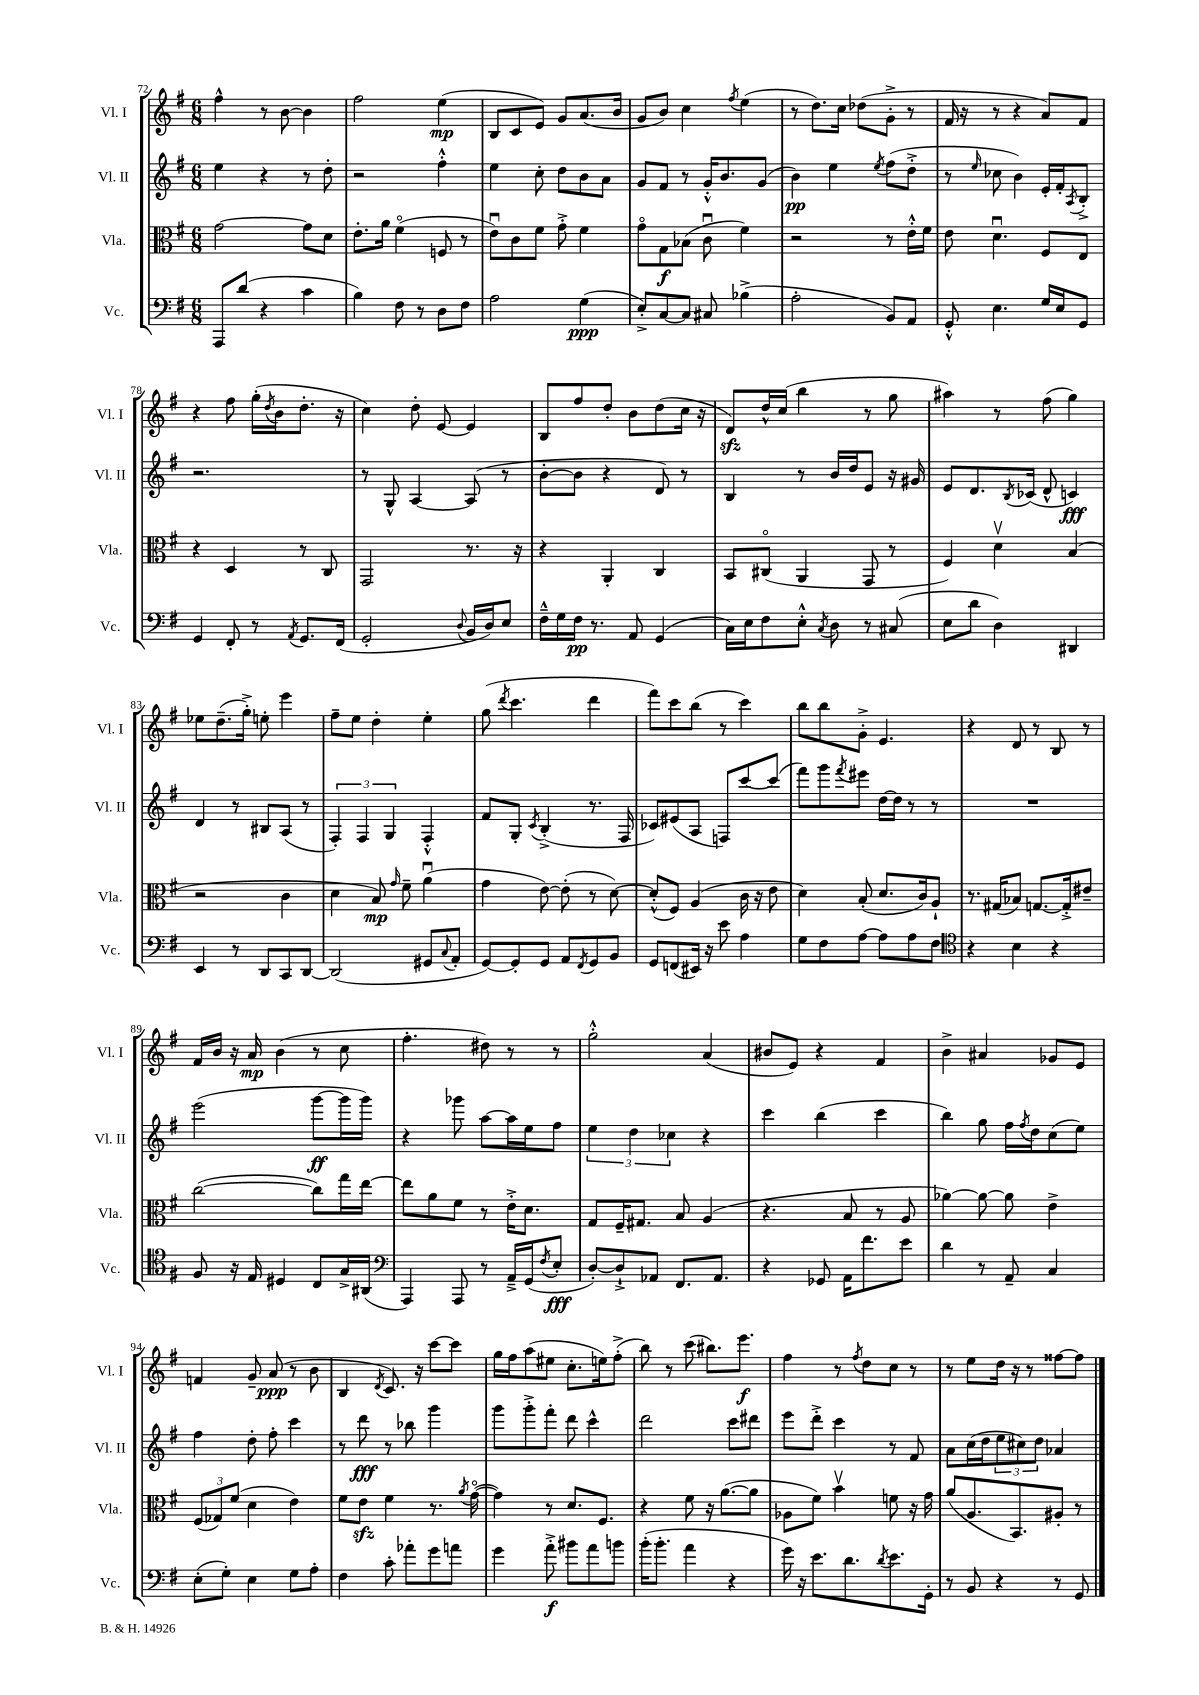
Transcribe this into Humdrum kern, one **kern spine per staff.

**kern	**dynam	**kern	**dynam	**kern	**dynam	**kern	**dynam
*part4	*part4	*part3	*part3	*part2	*part2	*part1	*part1
*staff4	*staff4	*staff3	*staff3	*staff2	*staff2	*staff1	*staff1
*I"Vc.	*	*I"Vla.	*	*I"Vl. II	*	*I"Vl. I	*
*I'Vc.	*	*I'Vla.	*	*I'Vl. II	*	*I'Vl. I	*
*clefF4	*	*clefC3	*	*clefG2	*	*clefG2	*
*k[f#]	*	*k[f#]	*	*k[f#]	*	*k[f#]	*
*M6/8	*	*M6/8	*	*M6/8	*	*M6/8	*
=72	=72	=72	=72	=72	=72	=72	=72
8AAA/L	.	[2g\	.	4ee\	.	4ff#^^\	.
(8d/J	.	.	.	.	.	.	.
4r	.	.	.	4r	.	8r	.
.	.	.	.	.	.	[8b\	.
4c\	.	8g\L]	.	8r	.	4b\]	.
.	.	8d\J	.	8dd'\	.	.	.
=73	=73	=73	=73	=73	=73	=73	=73
4B\)	.	8.e'\L	.	2r	.	2ff#\	.
.	.	16a\Jk	.	.	.	.	.
8F#\	.	(4f#\	.	.	.	.	.
8r	.	.	.	.	.	.	.
8D\L	.	8Fn/	.	4ff#'^^\	.	(4ee\	mp
8F#\J	.	8r	.	.	.	.	.
=74	=74	=74	=74	=74	=74	=74	=74
2A\	.	8eu\L)	.	4ee\	.	8B/L	.
.	.	8c\	.	.	.	8c/	.
.	.	8f#\J	.	8cc'\	.	8e/J)	.
.	.	8g'^\	.	8dd\L	.	8g/L	.
(4G\	ppp	4f#\	.	8b\	.	(8.a/	.
.	.	.	.	8a\J	.	.	.
.	.	.	.	.	.	16b/Jk	.
=75	=75	=75	=75	=75	=75	=75	=75
8E'^/L)	.	8g\L	.	8g/L	.	8g/L	.
[8C/	.	8G\	f	8f#/J	.	8b/J)	.
8C/J]	.	(8B-X\J	.	8r	.	4cc\	.
8C#X/	.	8cu\	.	16g'^^/KL	.	.	.
.	.	.	.	8.b/	.	.	.
.	.	.	.	.	.	8qff#/	.
(4B-X^\	.	4f#\)	.	.	.	(4ee\	.
.	.	.	.	(8g/J	.	.	.
=76	=76	=76	=76	=76	=76	=76	=76
2A'\	.	2r	.	4b\)	pp	8r	.
.	.	.	.	.	.	8.dd\L)	.
.	.	.	.	4ee\	.	.	.
.	.	.	.	.	.	16cc\Jk	.
.	.	.	.	.	.	(8dd-X\L	.
.	.	.	.	8qee/	.	.	.
8BB/L)	.	8r	.	(8ff#\L	.	8g'^\J	.
8AA/J	.	16e'^^\LL	.	8dd'^\J	.	8r	.
.	.	16f#\JJ	.	.	.	.	.
=77	=77	=77	=77	=77	=77	=77	=77
8GG'^^/	.	8e\	.	8r	.	16f#/	.
.	.	.	.	.	.	16r	.
.	.	.	.	16qqee/	.	.	.
4.E\	.	4.du\	.	8cc-X\	.	8r	.
.	.	.	.	4b\)	.	4r	.
16G/LL	.	8F#/L	.	16e'/LL	.	8a/L)	.
16E/J	.	.	.	16f#'/J	.	.	.
.	.	.	.	8qA/	.	.	.
8GG/J	.	8E/J	.	8B'^/J	.	8f#/J	.
!!LO:LB:g=z
=78	=78	=78	=78	=78	=78	=78	=78
4GG/	.	4r	.	2.r	.	4r	.
8FF#'/	.	4D/	.	.	.	8ff#\	.
8r	.	.	.	.	.	(16gg'\LL	.
.	.	.	.	.	.	8qdd/	.
.	.	.	.	.	.	16b\J	.
8qAA/	.	.	.	.	.	.	.
8.GG/L	.	8r	.	.	.	8.dd'\J	.
.	.	8C/	.	.	.	.	.
(16FF#/Jk	.	.	.	.	.	16r	.
=79	=79	=79	=79	=79	=79	=79	=79
2GG'/	.	2GG/	.	8r	.	4cc\)	.
.	.	.	.	8G^^/	.	.	.
.	.	.	.	[4A/	.	8dd'\	.
.	.	.	.	.	.	[8e/	.
8qqD/	.	.	.	.	.	.	.
16BB/LL	.	8.r	.	(8A/]	.	4e/]	.
16D/J)	.	.	.	.	.	.	.
8E/J	.	.	.	8r	.	.	.
.	.	16r	.	.	.	.	.
=80	=80	=80	=80	=80	=80	=80	=80
16F#~^^\LL	.	4r	.	[8b'\L	.	8B/L	.
16G\	.	.	.	.	.	.	.
16F#\JJ	pp	.	.	8b\J]	.	8ff#/	.
8.r	.	.	.	.	.	.	.
.	.	4AA'/	.	4r	.	8dd'/J	.
8AA/	.	.	.	.	.	8b\L	.
(4GG/	.	4C/	.	8d/)	.	(8dd\	.
.	.	.	.	8r	.	16cc\Jk	.
.	.	.	.	.	.	16r	.
=81	=81	=81	=81	=81	=81	=81	=81
16C\LL)	.	8BB/L	.	4B/	.	8dzz/L)	.
16E\J	.	.	.	.	.	.	.
8F#\	.	(8C#X/J	.	.	.	16dd^^/L	.
.	.	.	.	.	.	(16cc/JJ	.
8E'^^\J	.	4AA/	.	8r	.	4bb\	.
8qC/	.	.	.	.	.	.	.
8D\	.	.	.	16b/LL	.	.	.
.	.	.	.	16dd/J	.	.	.
8r	.	8GG/	.	8e/J	.	8r	.
(8C#X/	.	8r	.	16r	.	8gg\	.
.	.	.	.	16g#X/	.	.	.
=82	=82	=82	=82	=82	=82	=82	=82
8E\L	.	4F#/)	.	8e/L	.	4aa#X\)	.
8d\J	.	.	.	8.d/	.	.	.
4D\)	.	4dv\	.	.	.	8r	.
.	.	.	.	8qB/	.	.	.
.	.	.	.	(16c-X/Jk	.	.	.
.	.	.	.	8d^^/	.	(8ff#\	.
4DD#X/	.	(4B/	.	4cn/)	fff	4gg\)	.
!!LO:LB:g=z
=83	=83	=83	=83	=83	=83	=83	=83
4EE/	.	2r	.	4d/	.	8ee-X\L	.
.	.	.	.	.	.	(8.dd~\	.
8r	.	.	.	8r	.	.	.
.	.	.	.	.	.	16gg'^\Jk)	.
8DD/L	.	.	.	8B#X/L	.	8een'\	.
8CC/	.	4c\	.	(8A/J	.	4eee\	.
[8DD/J	.	.	.	8r	.	.	.
=84	=84	=84	=84	=84	=84	=84	=84
(2DD/]	.	4d\	.	6F#'/)	.	8ff#~\L	.
.	.	.	.	.	.	8ee\J	.
.	.	.	.	6F#/	.	.	.
.	.	8B/)	mp	.	.	4dd'\	.
.	.	.	.	6G/	.	.	.
.	.	16qqg/	.	.	.	.	.
.	.	8f#~\	.	.	.	.	.
8GG#X/L	.	(4au\	.	4F#'^^/	.	4ee'\	.
8qqC/	.	.	.	.	.	.	.
8AA'/J	.	.	.	.	.	.	.
=85	=85	=85	=85	=85	=85	=85	=85
[8GG/L)	.	4g\	.	8f#/L	.	(8gg\	.
.	.	.	.	.	.	8qddd/	.
8GG'/]	.	.	.	8G'/J	.	4.ccc\	.
.	.	.	.	8qc/	.	.	.
8GG/J	.	[8e\)	.	(4B'^/	.	.	.
8AA/L	.	(8e'\]	.	.	.	.	.
8qFF#/	.	.	.	.	.	.	.
8GG/	.	8r	.	8.r	.	4ddd\	.
8BB/J	.	[8d\)	.	.	.	.	.
.	.	.	.	16F#/	.	.	.
=86	=86	=86	=86	=86	=86	=86	=86
8GG/L	.	(8d'^^/L]	.	8c-X/L)	.	8fff#\L)	.
(8FFn/	.	8F#/J)	.	(8e#X/	.	8ccc\	.
16EE#X/Jk)	.	(4A/	.	8A/J	.	(8bb\J	.
16r	.	.	.	.	.	.	.
8e\	.	.	.	8Fn/L)	.	8r	.
4A\	.	16c\	.	[8ccc/	.	4ccc\)	.
.	.	16r	.	.	.	.	.
.	.	8e\	.	(8ccc/J]	.	.	.
=87	=87	=87	=87	=87	=87	=87	=87
8G\L	.	4d\)	.	8fff#\L)	.	8bb\L	.
8F#\	.	.	.	8ggg\	.	8bb\	.
.	.	.	.	8qfff#/	.	.	.
[8A\J	.	(8B'/	.	8eee#X\J	.	8g'^\J	.
8A\L]	.	8.d/L	.	[16dd\LL	.	4.e/	.
.	.	.	.	16dd\JJ]	.	.	.
8A\	.	.	.	8r	.	.	.
.	.	16c/k)	.	.	.	.	.
8F#\J	.	8A`/J	.	8r	.	.	.
=88	=88	=88	=88	=88	=88	=88	=88
*clefC4	*	*	*	*	*	*	*
4r	.	8.r	.	2.r	.	4r	.
.	.	(16G#X/KL	.	.	.	.	.
4B\	.	8B-X/J)	.	.	.	8d/	.
.	.	[8.Gn/L	.	.	.	8r	.
4r	.	.	.	.	.	8B/	.
.	.	16G'^/k]	.	.	.	.	.
.	.	8e#X~/J	.	.	.	8r	.
!!LO:LB:g=z
=89	=89	=89	=89	=89	=89	=89	=89
8F#/	.	([2cc\	.	(2eee\	.	16f#/LL	.
.	.	.	.	.	.	16b/JJ	.
16r	.	.	.	.	.	16r	.
16E/	.	.	.	.	.	16a/	mp
4D#X/	.	.	.	.	.	(4b\	.
8C/L	.	8cc\L])	.	[8ggg\L	ff	8r	.
16G^/L	.	16gg\L	.	16ggg\L]	.	8cc\	.
(16AA#X/JJ	.	[16ee\JJ	.	16ggg\JJ)	.	.	.
=90	=90	=90	=90	=90	=90	=90	=90
*clefF4	*	*	*	*	*	*	*
4AAA/)	.	8ee\L]	.	4r	.	4.ff#'\	.
.	.	8a\	.	.	.	.	.
8AAA/	.	8f#\J	.	8ggg-X\	.	.	.
8r	.	8r	.	[8aa\L	.	8dd#X\)	.
16AA~^/LL	.	16e'^\KL	.	16aa\L]	.	8r	.
(16GG/J	.	8.d\J	.	16ee\J	.	.	.
8qF#/	.	.	.	.	.	.	.
8E'/J	fff	.	.	8ff#\J	.	8r	.
=91	=91	=91	=91	=91	=91	=91	=91
[8D'/L)	.	8G/L	.	6ee\	.	2gg'^^\	.
8D`^/]	.	16F#~/K	.	.	.	.	.
.	.	.	.	6dd\	.	.	.
.	.	8.G#X/J	.	.	.	.	.
8AA-X/J	.	.	.	.	.	.	.
.	.	.	.	6cc-X\	.	.	.
8.FF#/L	.	8B/	.	.	.	.	.
.	.	(4A/	.	4r	.	(4a/	.
8.AA-/J	.	.	.	.	.	.	.
=92	=92	=92	=92	=92	=92	=92	=92
4r	.	4.r	.	4ccc\	.	8b#X/L	.
.	.	.	.	.	.	8e/J)	.
8GG-X/	.	.	.	(4bb\	.	4r	.
16AA\KL	.	8B/	.	.	.	.	.
8.f#\	.	.	.	.	.	.	.
.	.	8r	.	4ccc\	.	4f#/	.
8e\J	.	8A/	.	.	.	.	.
=93	=93	=93	=93	=93	=93	=93	=93
4d\	.	[4a-X\)	.	4bb\)	.	4b^\	.
8r	.	8a-\_	.	8gg\	.	4a#X/	.
8AA~/	.	8a-\]	.	16ff#\LL	.	.	.
.	.	.	.	8qff#/	.	.	.
.	.	.	.	16dd\J	.	.	.
4C/	.	4e^\	.	(8cc\	.	8g-X/L	.
.	.	.	.	8ee\J)	.	8e/J	.
!!LO:LB:g=z
=94	=94	=94	=94	=94	=94	=94	=94
(8E'\L	.	(12F#/L	.	4ff#\	.	4fn/	.
.	.	12G-X/)	.	.	.	.	.
8G'\J)	.	.	.	.	.	.	.
.	.	(12f#/J	.	.	.	.	.
4E\	.	4d\	.	8dd'\	.	8g~/	.
.	.	.	.	8ff#'\	.	(8a/	ppp
8G\L	.	4e\)	.	4ccc\	.	8r	.
8A'\J	.	.	.	.	.	8b\	.
=95	=95	=95	=95	=95	=95	=95	=95
4F#\	.	8f#\L	.	8r	.	4B/	.
.	.	8ezz\J	.	8ddd\	fff	.	.
.	.	.	.	.	.	8qd/	.
8c'\	.	4f#\	.	8r	.	8.c/)	.
8a-X'\L	.	.	.	8bb-X\	.	.	.
.	.	.	.	.	.	16r	.
8g\	.	8.r	.	4ggg\	.	[8ccc\L	.
8an\J	.	.	.	.	.	8ccc\J]	.
.	.	8qa/	.	.	.	.	.
.	.	([16g\	.	.	.	.	.
=96	=96	=96	=96	=96	=96	=96	=96
4g\	.	4g\])	.	8ggg\L	.	16gg\LL	.
.	.	.	.	.	.	16ff#\J	.
.	.	.	.	8ggg'^\	.	(8aa\	.
8a'^\	f	8r	.	8fff#'\J	.	8ee#X\J	.
8b#X\L	.	8.d/L	.	8ddd\	.	8.cc'\L	.
8a\	.	.	.	4ccc^^\	.	.	.
.	.	8.F#/J	.	.	.	16een\k)	.
8bn\J	.	.	.	.	.	(8ff#'^\J	.
=97	=97	=97	=97	=97	=97	=97	=97
(16b'\KL	.	4r	.	2ddd\	.	8bb\)	.
8.b'\J	.	.	.	.	.	.	.
.	.	.	.	.	.	8r	.
4a\	.	8f#\	.	.	.	(8ccc\	.
.	.	16r	.	.	.	8.bb#X\L)	.
.	.	([8.a\L	.	.	.	.	.
4r	.	.	.	8ccc\L	.	.	.
.	.	.	.	.	.	8.eee\J	f
.	.	8a\J]	.	8ddd#X\J	.	.	.
=98	=98	=98	=98	=98	=98	=98	=98
16g\)	.	8A-X\L	.	8eee\L	.	4ff#\	.
16r	.	.	.	.	.	.	.
8.e\L	.	8f#\J)	.	8ddd'^\J	.	.	.
.	.	4bv\	.	4ccc\	.	8r	.
8.d\	.	.	.	.	.	.	.
.	.	.	.	.	.	8qff#/	.
.	.	.	.	.	.	8dd\L	.
8qd/	.	.	.	.	.	.	.
8.e\	.	8fn\	.	8r	.	8cc\J	.
.	.	16r	.	8f#/	.	8r	.
16GG'\Jk	.	16g\	.	.	.	.	.
=99	=99	=99	=99	=99	=99	=99	=99
8r	.	(8a/L	.	8a\L	.	8r	.
8BB/	.	8.A/	.	(16cc\L	.	8ee\L	.
.	.	.	.	16dd\J	.	.	.
4r	.	.	.	12ee\	.	16dd\Jk	.
.	.	8.BB/)	.	.	.	16r	.
.	.	.	.	12cc#X\)	.	.	.
.	.	.	.	.	.	8r	.
.	.	.	.	12dd\J	.	.	.
8r	.	8A#X'/J	.	4a-X/	.	[8ff##X\L	.
8GG/	.	8r	.	.	.	8ff##\J]	.
==	==	==	==	==	==	==	==
*-	*-	*-	*-	*-	*-	*-	*-
